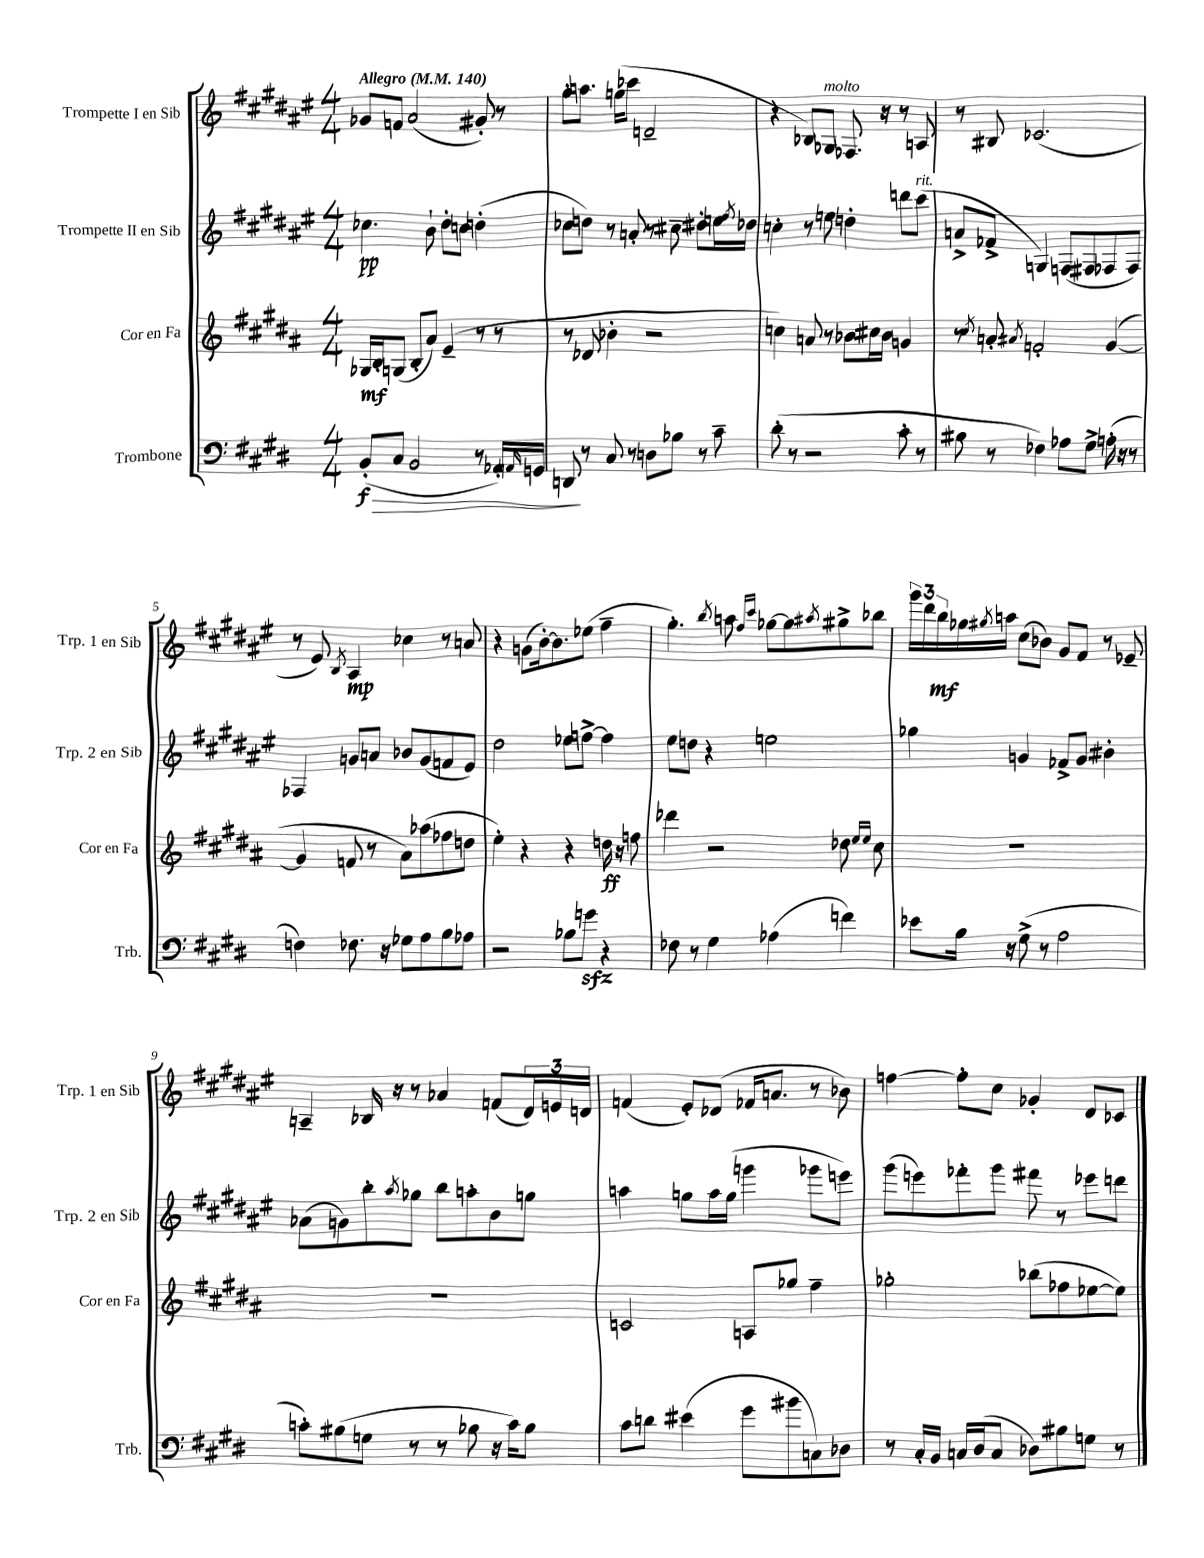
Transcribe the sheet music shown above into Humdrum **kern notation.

**kern	**kern	**kern	**kern
*staff4	*staff3	*staff2	*staff1
*clefF4	*clefG2	*clefG2	*clefG2
*k[f#c#g#d#]	*k[f#c#g#d#a#]	*k[f#c#g#d#a#e#]	*k[f#c#g#d#a#e#]
*M4/4	*M4/4	*M4/4	*M4/4
*MM140	*MM140	*MM140	*MM140
(8BB'	16G-	4.cc-	8g-
.	16B'	.	.
8C#	(8G	.	8f
2BB	8B'	.	(2a#
.	8a#)	8b`	.
.	(4e~	8dd#'	.
.	.	8cc	.
8r	8r	(4dd'	8g#')
16AA-')	8r	.	8r
16qqAA	.	.	.
16GG	.	.	.
=	=	=	=
8DD	8r	8cc-	8gg#'
8r	8d-	8dd)	8.aa
8C#	4b-'	8r	.
.	.	.	(16gg
8r	.	8a'	8ccc-
8D	2r	8r	2d~
8B-	.	8cc#~	.
8r	.	8dd#'	.
8c#~	.	16ee	.
.	.	8qff#	.
.	.	16dd-	.
=	=	=	=
(8d#'	4cc)	4cc'	4r
8r	.	.	.
2r	8a	8r	8B-)
.	8r	8ee	8G-
.	8b-	4dd'	8.F-
.	16cc#	.	.
.	16b-	.	16r
8c#'	4g	8ddd	8r
8r	.	(8ccc#	8A
=	=	=	=
8B#	8r	8a^	8r
.	8qcc#	.	.
8r	8a'	8f-^	8B#
.	8qa#	.	.
4F-)	2f'	4G)	(2.c-
8A-	.	(8F	.
8G#^	.	8F#	.
(16A'	([4g#	8F-	.
16r	.	.	.
8r	.	8F-)	.
=	=	=	=
4F)	4g#]	4F-	8r
.	.	.	8e#)
.	.	.	8qB
8.F-	8f	8g	4A#
.	8r	8a	.
16r	.	.	.
8G-	8a#)	8b-	4cc-
8A	(8aa-	(8g	.
8B	8ff-	8f	8r
8A-	8dd	8e#)	8a
=	=	=	=
2r	4ee')	2dd#	4r
.	4r	.	(8g
.	.	.	[16b')
.	.	.	8.b]
8B-	4r	8ee-	.
8g	.	[8ff^	(8ee-
4r	16dd	4ff]	4ff#~
.	16r	.	.
.	8ff	.	.
=	=	=	=
8F-	4ddd-	8ee#	4.gg#')
8r	.	8dd	.
4G#	2r	4r	.
.	.	.	8qbb
.	.	.	8aa
.	.	.	16qqff#
.	.	.	16qqccc#
(4A-	.	2ee	[8gg-
.	.	.	8gg-]
.	.	.	8qaa#
4f)	8dd-	.	8gg#^
.	16qqee	.	.
.	16qqee	.	.
.	8cc#	.	8bb-
=	=	=	=
8e-	1r	4gg-	24ggg#
.	.	.	24ddd#
.	.	.	24bb
16B	.	.	16gg-
.	.	.	8qgg#
16r	.	.	16aa
(8G#^	.	4g	(8cc#
8r	.	.	8b-)
2A	.	8f-^	8g#
.	.	8g	8f#
.	.	4b#'	8r
.	.	.	8e-~
=	=	=	=
8c')	1r	(8a-	4A~
(8B#	.	8g)	.
8G	.	8bb'	16B-
.	.	.	16r
.	.	8qaa#	.
8r	.	8gg-	8r
8r	.	8bb	4a-
8B-	.	8aa'	.
16r	.	8b	(8f
16c)	.	.	.
8B-	.	8gg	24d#)
.	.	.	24e
.	.	.	24d
=	=	=	=
8c#	2c	4aa	(4f
8d	.	.	.
(4e#	.	8gg	8e#')
.	.	16aa	(8d-
.	.	(16gg	.
8g#	8A	4ggg	16f-
.	.	.	8.a
8b#	8gg-	.	.
8C)	4ff#~	8ggg-	8r
8D-	.	8eee)	8b-)
=	=	=	=
8r	2gg-'	(8ggg#	[4ff
16C#'	.	8eee)	.
16BB	.	.	.
16C	.	8fff-'	8ff']
(16D#	.	.	.
8C	.	8ggg#	8cc#
8D-)	(8bb-	8fff#	4g-'
8B#	8ff-	8r	.
8G	[8ee-	8eee-	8d#
8r	8ee-])	8ddd	8c-
==	==	==	==
*-	*-	*-	*-
